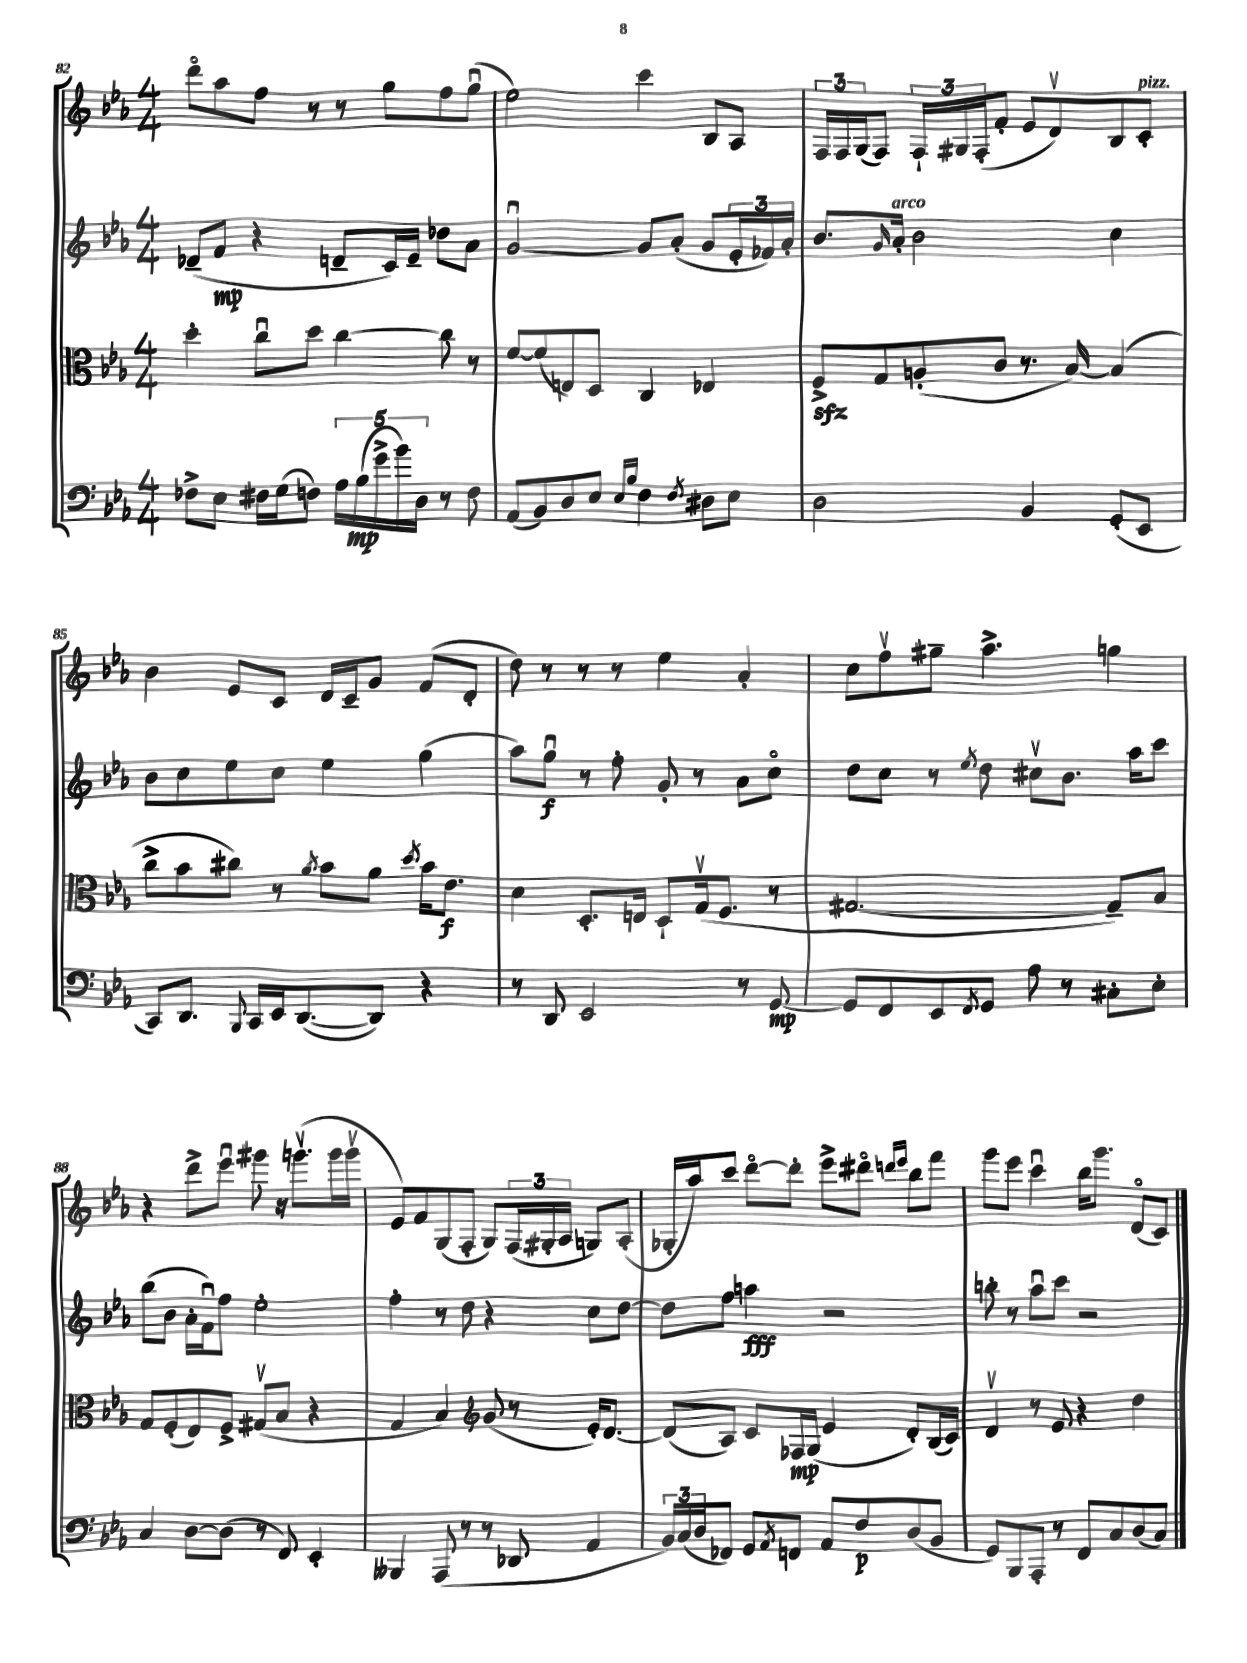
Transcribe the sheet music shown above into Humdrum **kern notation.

**kern	**kern	**kern	**kern
*staff4	*staff3	*staff2	*staff1
*clefF4	*clefC3	*clefG2	*clefG2
*k[b-e-a-]	*k[b-e-a-]	*k[b-e-a-]	*k[b-e-a-]
*M4/4	*M4/4	*M4/4	*M4/4
8F-^	4dd'	(8d-~	8dddo
8E-	.	8f	8aa-
16F#	8ccu	4r	8ff
(16G	.	.	.
8F)	8dd	.	8r
20A-	[4cc	8d~	8r
(20B-	.	.	.
20g^	.	.	.
.	.	16c)	8gg
20b-)	.	.	.
.	.	16e-~	.
20D	.	.	.
8r	8cc]	8dd-	8ff
8F	8r	8a-	(8ggu
=	=	=	=
(8AA-	[8f	[2gu	2ee-)
8BB-)	(8f]	.	.
8D	8E)	.	.
8E-	8D	.	.
16qqE-	.	.	.
16qqB-	.	.	.
4F	4C	8g]	4ccc
.	.	(8a-'	.
8qF	.	.	.
8D#	4E-	8g	8B-
8E-	.	24e-'	8A-
.	.	24f-)	.
.	.	24a-'	.
=	=	=	=
2D	8F^	8.b-	24F
.	.	.	24F
.	.	.	(24G
.	8G	.	8F)
.	.	16qqg	.
.	.	16a-'	.
.	(8A'	2b-	24F`
.	.	.	24G#
.	.	.	(24F'
.	8c	.	8f'
4BB-	8.r	.	8e-
.	.	.	8dv)
.	[16B-)	.	.
(8GG'	(4B-]	4cc	8B-
8EE-	.	.	8c'
=	=	=	=
8CC)	8cc^	8b-	4b-
8.DD	8b-	8cc	.
.	8cc#)	8ee-	8e-
8qqBBB-	.	.	.
16CC	.	.	.
16EE-	8r	8cc	8c
([8.DD	.	.	.
.	8qa-	.	.
.	8b-	4ee-	16d
.	.	.	16c~
8DD])	8a-	.	8g
.	8qdd	.	.
4r	16b-	(4gg	(8f
.	8.e-	.	.
.	.	.	8d'
=	=	=	=
8r	4d	8aa-)	8dd)
8DD	.	8ggu	8r
2EE-	8.D'	8r	8r
.	.	8ff'	8r
.	16E	.	.
.	8D`	8g'	4ee-
.	(16Gv	8r	.
.	8.F	.	.
8r	.	8a-	4a-'
[8GG	8r	8cco	.
=	=	=	=
8GG]	[2.G#	8dd	8cc
8FF	.	8cc	8ffv
8EE-	.	8r	8gg#~
8qFF	.	8qee-	.
8GG	.	8dd	4.aa-^
8A-	.	8cc#v	.
8r	.	8.b-	.
8C#'	8G#~])	.	4gg
.	.	16aa-	.
8E-'	8B-	8ccc	.
=	=	=	=
4C	8G	(8bb-	4r
.	(8F'	8b-	.
[8D	8E-)	16a-'	8ddd^
.	.	16fu)	.
(8D]	8F^	8ff	8eee-u
8r	(8G#v	2ee-'	8ggg#
8FF)	8B-	.	16r
.	.	.	(8.gggv
4EE-'	4r	.	.
.	.	.	16ggg
.	.	.	16gggv
=	=	=	=
4BBB--	4G	4ff'	8e-)
.	.	.	8f
(8AAA-	4B-)	8r	(8G
8r	.	8dd	8F'
*	*clefG2	*	*
8r	(8g	4r	8G)
8DD-	8r	.	(24F
.	.	.	24G#'
.	.	.	24A-
4AA-	16e-')	8cc	8G)
.	[8.d	.	.
.	.	[8dd	(8A-'
=	=	=	=
24BB-)	(8d]	8dd]	16G-'
(24C	.	.	.
.	.	.	16aa-)
24D	.	.	.
8FF-)	8A-)	8ff	8ccc
8GG	8c	4aa	[8dddo
8qAA-	.	.	.
8FF	16F-	.	8ddd']
.	(16G	.	.
8AA-	4e-	2r	8eee-^
8F	.	.	8ddd#o
.	.	.	16qqddd
.	.	.	16qqeee-
(8D	8d')	.	8bb-
8BB-	(16B-	.	8fff
.	16c)	.	.
=	=	=	=
8GG)	4dv	8bb'	8ggg
8BBB-	.	8r	8eee-
8AAA-'	8r	8aa-u	4cccu
8r	8e-	8ccc	.
8FF	4r	2r	16bb-
.	.	.	8.ggg
8C	.	.	.
(8D	4dd	.	(8do
8C)	.	.	8c)
==	==	==	==
*-	*-	*-	*-
